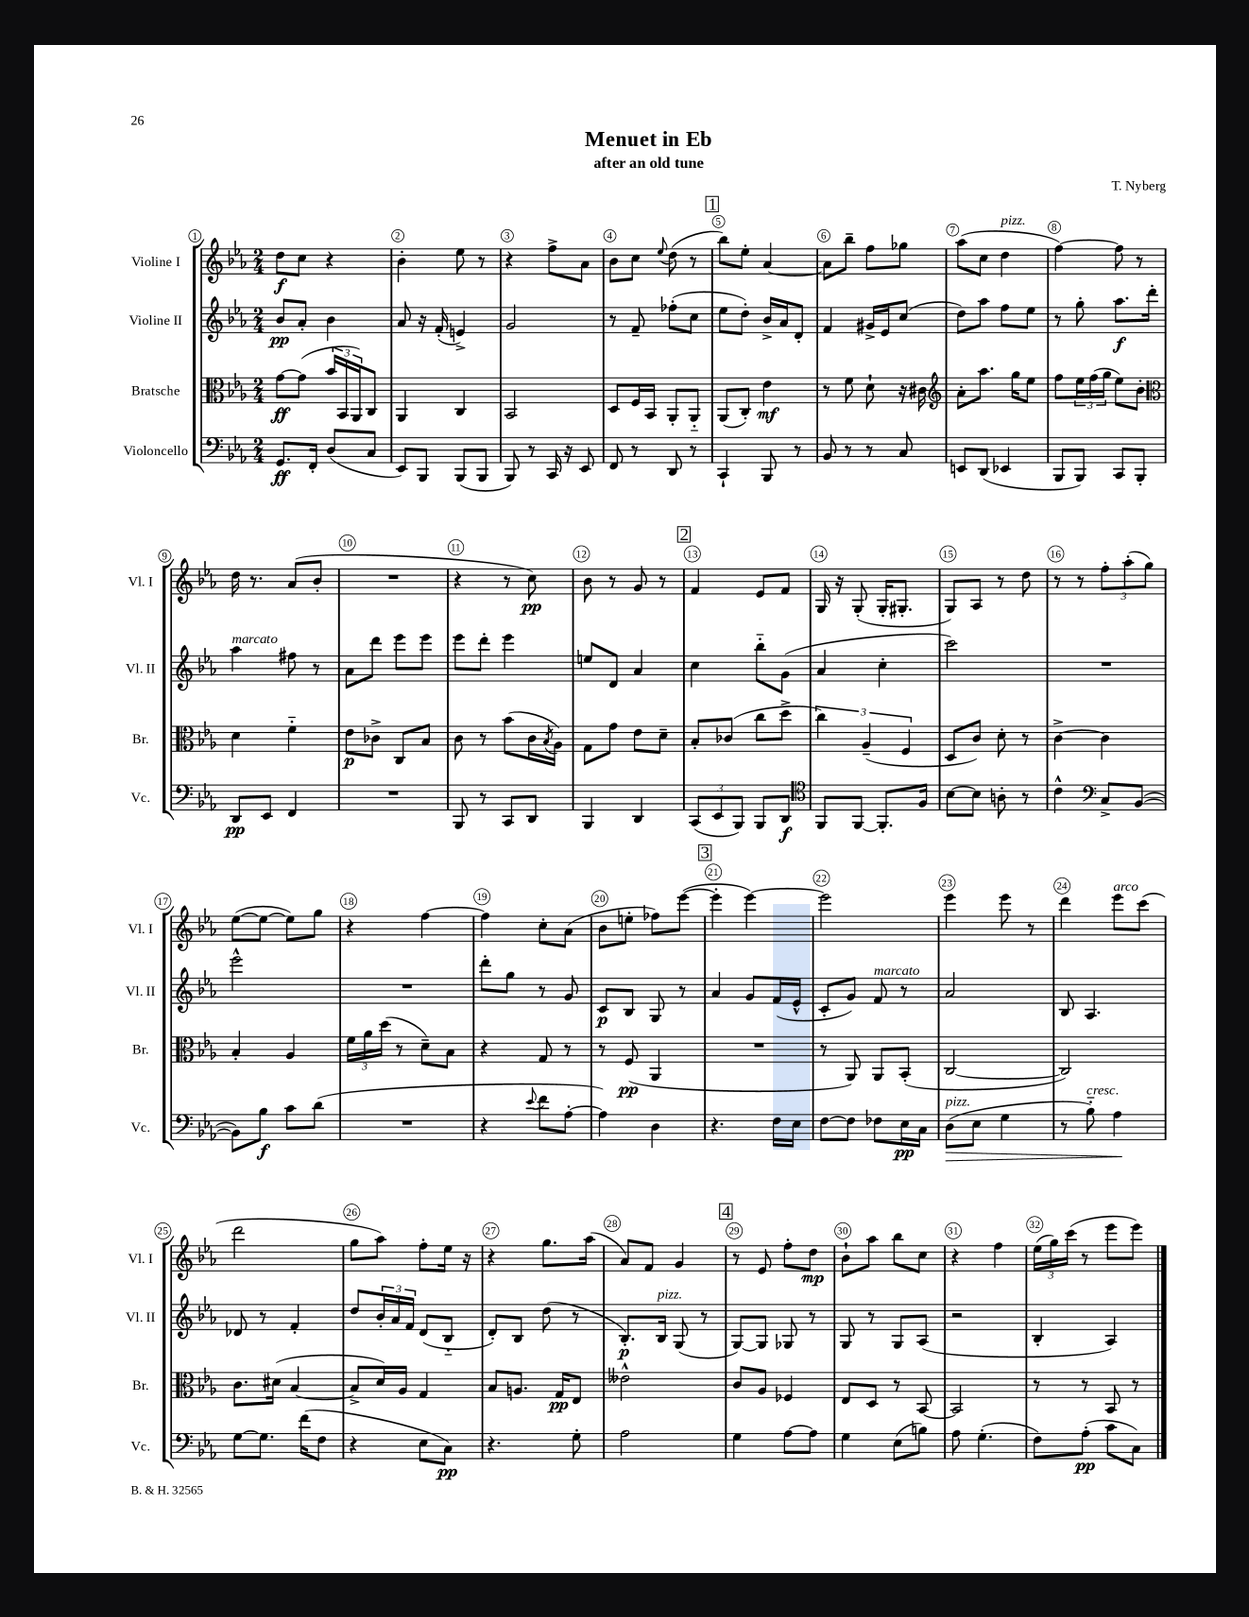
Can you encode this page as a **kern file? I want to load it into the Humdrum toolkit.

**kern	**kern	**kern	**kern
*staff4	*staff3	*staff2	*staff1
*clefF4	*clefC3	*clefG2	*clefG2
*k[b-e-a-]	*k[b-e-a-]	*k[b-e-a-]	*k[b-e-a-]
*M2/4	*M2/4	*M2/4	*M2/4
8.GG	[8g	8b-	8dd
.	(8g]	8a-'	8cc
16FF'	.	.	.
(8D	24b-	4b-	4r
.	24BB-	.	.
.	24AA-)	.	.
8C	8C	.	.
=	=	=	=
8EE-)	4AA-	8a-	4b-'
8BBB-	.	16r	.
.	.	(16f'	.
(8BBB-	4C	4e^)	8ee-
8BBB-	.	.	8r
=	=	=	=
8BBB-)	2BB-	2g	4r
8r	.	.	.
16CC	.	.	8ff^
16r	.	.	.
8EE-	.	.	8a-
=	=	=	=
8FF	8D	8r	8b-
8r	16F	8f~	8cc
.	16BB-	.	.
.	.	.	8qqee-
8DD	8AA-'	(8ff-'	(8dd
8r	8AA-'~	8cc	8r
=	=	=	=
4CC`	(8AA-	8ee-	8bb-)
.	8C')	8dd')	8ee-'
8BBB-	4e-	16b-^	[4a-
.	.	16a-	.
8r	.	8d'	.
=	=	=	=
8BB-	8r	4f	8a-]
8r	8f	.	8bb-~
8r	8d`	16g#^	8ff
.	.	16e-	.
8C	16r	(8cc	8gg-
.	16c#	.	.
=	=	=	=
*	*clefG2	*	*
8EE	8a-'	8dd)	(8aa-
(8DD	8.aa-	8aa-	8cc
4EE-	.	8ff	4dd
.	16gg	.	.
.	8ee-	8ee-	.
=	=	=	=
8BBB-	8ff	8r	[4ff)
8BBB-)	24ee-	8gg'	.
.	(24ff	.	.
.	24gg	.	.
8CC	8ee-)	8.aa-	8ff]
8BBB-'	8b-'	.	8r
.	.	16ddd'	.
=	=	=	=
*	*clefC3	*	*
8DD	4d	4aa-	16dd
.	.	.	8.r
8EE-	.	.	.
4FF	4f'~	8ff#	(8a-
.	.	8r	8b-'
=	=	=	=
2r	8e-	8a-	2r
.	8c-^	8ddd	.
.	8C	8eee-	.
.	8B-	8eee-	.
=	=	=	=
8BBB-	8c	8eee-	4r
8r	8r	8ddd'	.
8CC	(8b-	4eee-	8r
8DD	16c	.	8cc)
.	8qB-	.	.
.	16A-)	.	.
=	=	=	=
4BBB-	8G	8ee	8b-
.	8g	8d	8r
4DD	8e-	4a-	8g
.	8d~	.	8r
=	=	=	=
(12CC	8B-'	4cc	4f
12EE-	.	.	.
.	(8c-	.	.
12BBB-)	.	.	.
8BBB-	8cc	8bb-'~	8e-
8DD	8dd^	(8g	8f
=	=	=	=
*clefC4	*	*	*
8FF	6cc)	4a-	16G
.	.	.	16r
[8FF	.	.	(8G'
.	(6A-~	.	.
8.FF']	.	4cc'	16G'
.	.	.	8.G#'
.	6F	.	.
16F	.	.	.
=	=	=	=
[8B-	8D	2ccc)	8G)
8B-]	8c)	.	8A-
8A'	8d'	.	8r
8r	8r	.	8dd
=	=	=	=
4c^^	[4c^	2r	8r
.	.	.	8r
*clefF4	*	*	*
8C^	4c]	.	12ff'
.	.	.	(12aa-'
([8BB-	.	.	.
.	.	.	12gg)
=	=	=	=
8BB-])	4B-'	2eee-^^	([8ee-
8B-	.	.	8ee-_
8c	4A-	.	8ee-])
(8d	.	.	8gg
=	=	=	=
2r	24f	2r	4r
.	24a-	.	.
.	(24dd	.	.
.	8r	.	.
.	8d~)	.	[4ff
.	8B-	.	.
=	=	=	=
4r	4r	8ddd'	4ff]
.	.	8gg	.
8qqe-	.	.	.
8f	8G	8r	8cc'
[8A-'	8r	8g	(8a-
=	=	=	=
4A-])	8r	8c	8b-
.	(8F	8B-	8ee'
4D	4AA-	8G	8ff-)
.	.	8r	([8eee-
=	=	=	=
4.r	2r	4a-	4eee-']
.	.	8g	[4eee-)
16F	.	(16f	.
16E-	.	16e-^^	.
=	=	=	=
[8F	8r	8c'	2eee-]
8F]	8AA-)	8g)	.
8F-	8AA-	8f	.
16E-	(8BB-'	8r	.
16C	.	.	.
=	=	=	=
(8D	[2C	2a-	4eee-
8E-	.	.	.
4G	.	.	8eee-
.	.	.	8r
=	=	=	=
8r	2C])	8B-	4ddd
8B-'~)	.	4.A-	.
4A-	.	.	8eee-
.	.	.	(8ccc
=	=	=	=
[8G	8.c	8d-	2ddd
8.G]	.	8r	.
.	(16d#	.	.
.	[4B-	4f'	.
(16f	.	.	.
8F	.	.	.
=	=	=	=
4r	8B-^]	8dd	8gg
.	16d)	24b-'	8aa-)
.	.	24a-	.
.	16A-	.	.
.	.	24f	.
8E-	4G	(8d	8ff'
8C)	.	8B-'~	16ee-
.	.	.	16r
=	=	=	=
4.r	8B-	8d')	4r
.	8.A	8B-	.
.	.	(8dd	8.gg
.	16G	.	.
8G'	8E-	8r	.
.	.	.	(16aa-
=	=	=	=
2A-	2e--^^	8.B-')	8a-)
.	.	.	8f
.	.	16B-	.
.	.	(8G	4g
.	.	8r	.
=	=	=	=
4G	8c	[8G)	8r
.	8A-	8G]	8e-
[8A-	4F-	8G-	8ff'
8A-]	.	8r	8dd
=	=	=	=
4G	8E-	8G	8b-`
.	8D	8r	8aa-
(8E-	8r	8G	8bb-
8B)	[8BB-	(8A-	8cc
=	=	=	=
8A-	2BB-]	2r	4r
(4.G'	.	.	.
.	.	.	4ff
=	=	=	=
8F)	8r	4B-'	(24ee-
.	.	.	24gg)
.	.	.	(24ccc
(8A-'	8r	.	8r
8c	8BB-	4A-)	8eee-
8C)	8r	.	8eee-)
==	==	==	==
*-	*-	*-	*-
